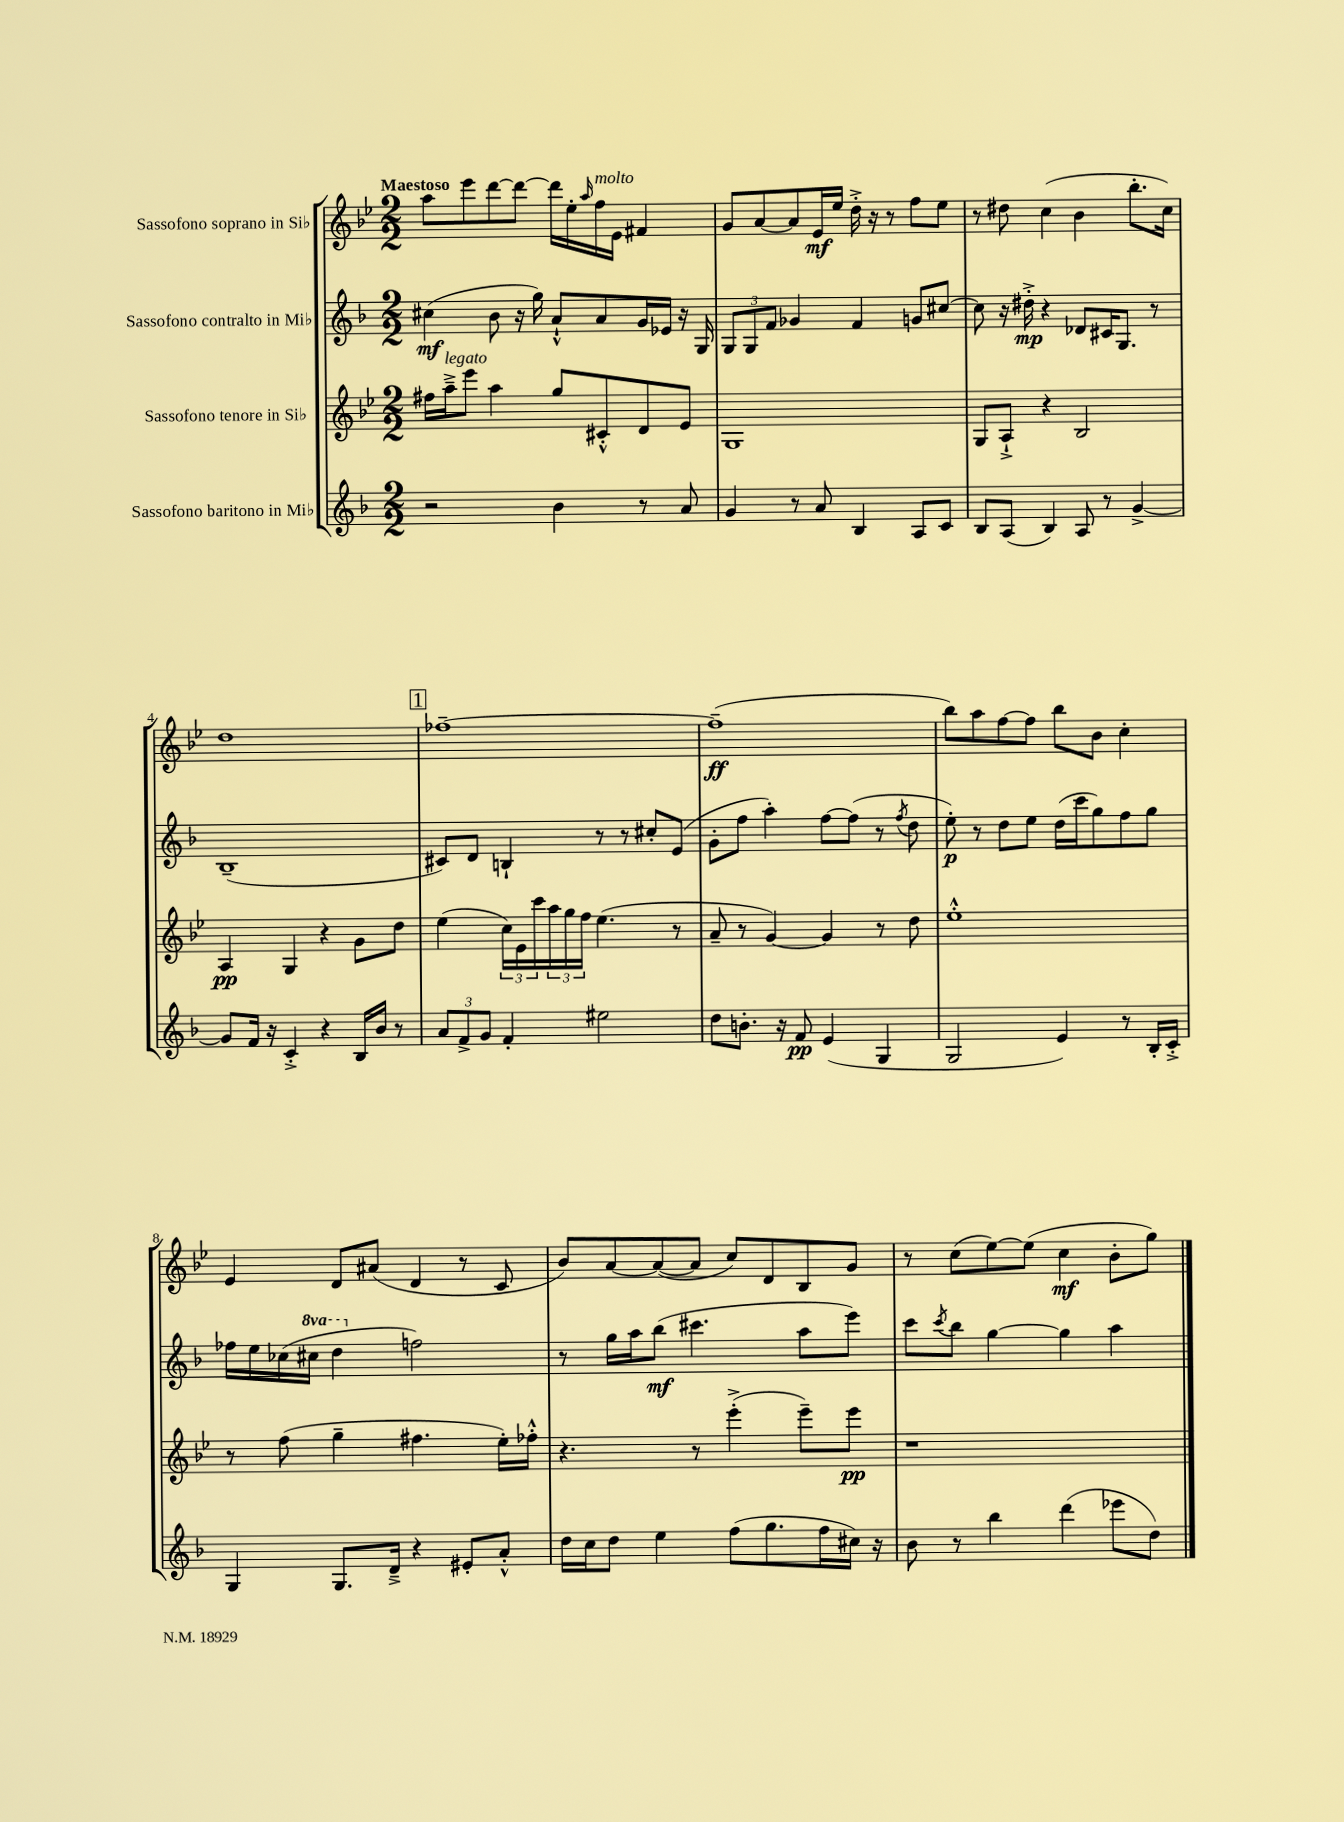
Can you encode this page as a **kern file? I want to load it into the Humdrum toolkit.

**kern	**dynam	**kern	**dynam	**kern	**dynam	**kern	**dynam
*part4	*part4	*part3	*part3	*part2	*part2	*part1	*part1
*staff4	*staff4	*staff3	*staff3	*staff2	*staff2	*staff1	*staff1
*I"Sassofono baritono in Mi♭	*	*I"Sassofono tenore in Si♭	*	*I"Sassofono contralto in Mi♭	*	*I"Sassofono soprano in Si♭	*
*clefG2	*	*clefG2	*	*clefG2	*	*clefG2	*
*k[b-]	*	*k[b-e-]	*	*k[b-]	*	*k[b-e-]	*
*M2/2	*	*M2/2	*	*M2/2	*	*M2/2	*
=1	=1	=1	=1	=1	=1	=1	=1
!	!	!	!	!	!	!LO:TX:a:B:t=Maestoso	!
2r	.	16ff#X\LL	.	(4cc#X\	mf	8aa\L	.
!	!	!LO:TX:a:i:t=legato	!	!	!	!	!
.	.	16aa~^\J	.	.	.	.	.
.	.	8eee-\J	.	.	.	8eee-\	.
.	.	4aa\	.	8b-\	.	[8ddd\	.
.	.	.	.	16r	.	8ddd\J_	.
.	.	.	.	16gg\)	.	.	.
4b-\	.	8gg/L	.	8a`^^/L	.	16ddd\LL]	.
.	.	.	.	.	.	16ee-'\	.
.	.	.	.	.	.	16qqaa/	.
!	!	!	!	!	!	!LO:TX:a:i:t=molto	!
.	.	8c#X'^^/	.	8a/	.	16ff\	.
.	.	.	.	.	.	16e-\JJ	.
8r	.	8d/	.	16g/L	.	4f#X/	.
.	.	.	.	16e-X/JJ	.	.	.
8a/	.	8e-/J	.	16r	.	.	.
.	.	.	.	16G/	.	.	.
=2	=2	=2	=2	=2	=2	=2	=2
4g/	.	1G	.	12G/L	.	8g/L	.
.	.	.	.	12G/	.	.	.
.	.	.	.	.	.	[8a/	.
.	.	.	.	12f/J	.	.	.
8r	.	.	.	4g-X/	.	8a/]	.
8a/	.	.	.	.	.	16e-/L	mf
.	.	.	.	.	.	16ee-/JJ	.
4B-/	.	.	.	4f/	.	16dd'^\	.
.	.	.	.	.	.	16r	.
.	.	.	.	.	.	8r	.
8A/L	.	.	.	8gn/L	.	8ff\L	.
8c/J	.	.	.	[8cc#X/J	.	8ee-\J	.
=3	=3	=3	=3	=3	=3	=3	=3
8B-/L	.	8G/L	.	8cc#\]	.	8r	.
(8A/J	.	8A`^/J	.	16r	.	8dd#X\	.
.	.	.	.	16dd#X'^\	mp	.	.
4B-/)	.	4r	.	4r	.	(4cc\	.
8A/	.	2B-/	.	8d-X/L	.	4b-\	.
8r	.	.	.	16c#X/K	.	.	.
.	.	.	.	8.G/J	.	.	.
[4g^/	.	.	.	.	.	8.bb-'\L	.
.	.	.	.	8r	.	.	.
.	.	.	.	.	.	16cc\Jk)	.
!!LO:LB:g=z
=4	=4	=4	=4	=4	=4	=4	=4
8g/L]	.	4A/	pp	(1B-~	.	1dd	.
16f/Jk	.	.	.	.	.	.	.
16r	.	.	.	.	.	.	.
4c'^/	.	4G/	.	.	.	.	.
4r	.	4r	.	.	.	.	.
16B-/LL	.	8g\L	.	.	.	.	.
16b-/JJ	.	.	.	.	.	.	.
8r	.	8dd\J	.	.	.	.	.
!!LO:REH:place=s1:t=1
=5	=5	=5	=5	=5	=5	=5	=5
12a/L	.	(4ee-\	.	8c#X/L)	.	[1ff-X~	.
12f^/	.	.	.	.	.	.	.
.	.	.	.	8d/J	.	.	.
12g/J	.	.	.	.	.	.	.
4f'/	.	24cc\LL)	.	4Bn`/	.	.	.
.	.	24e-\	.	.	.	.	.
.	.	24ccc\	.	.	.	.	.
.	.	24aa\	.	.	.	.	.
.	.	24gg\	.	.	.	.	.
.	.	24ff\JJ	.	.	.	.	.
2ee#X\	.	(4.ee-\	.	8r	.	.	.
.	.	.	.	8r	.	.	.
.	.	.	.	8cc#X'/L	.	.	.
.	.	8r	.	(8e/J	.	.	.
=6	=6	=6	=6	=6	=6	=6	=6
8dd\L	.	8a~/	.	8g'\L	.	(1ff-~]	ff
8.bn'\J	.	8r	.	8ff\J	.	.	.
.	.	[4g/)	.	4aa'\)	.	.	.
16r	.	.	.	.	.	.	.
8f/	pp	.	.	.	.	.	.
(4e/	.	4g/]	.	[8ff\L	.	.	.
.	.	.	.	(8ff\J]	.	.	.
4G/	.	8r	.	8r	.	.	.
.	.	.	.	8qff/	.	.	.
.	.	8dd\	.	8dd\	.	.	.
=7	=7	=7	=7	=7	=7	=7	=7
2G/	.	1ee-'^^	.	8ee'\)	p	8bb-\L)	.
.	.	.	.	8r	.	8aa\	.
.	.	.	.	8dd\L	.	[8ff\	.
.	.	.	.	8ee\J	.	8ff\J]	.
4e/)	.	.	.	(16dd\LL	.	8bb-\L	.
.	.	.	.	16ccc\J	.	.	.
.	.	.	.	8gg\)	.	8b-\J	.
8r	.	.	.	8ff\	.	4cc'\	.
16B-'/LL	.	.	.	8gg\J	.	.	.
16c'^/JJ	.	.	.	.	.	.	.
!!LO:LB:g=z
=8	=8	=8	=8	=8	=8	=8	=8
4G/	.	8r	.	16ff-X\LL	.	4e-/	.
.	.	.	.	16ee\	.	.	.
.	.	(8ff\	.	(16cc-X\	.	.	.
*	*	*	*	*8va	*	*	*
.	.	.	.	16ccc#X\JJ	.	.	.
8.G/L	.	4gg~\	.	4ddd\	.	8d/L	.
.	.	.	.	.	.	(8a#X/J	.
16d~^/Jk	.	.	.	.	.	.	.
*	*	*	*	*X8va	*	*	*
4r	.	4.ff#X\	.	2ffn\)	.	4d/	.
8e#X'/L	.	.	.	.	.	8r	.
8a'^^/J	.	16ee-'\LL)	.	.	.	8c/	.
.	.	16ff-X'^^\JJ	.	.	.	.	.
=9	=9	=9	=9	=9	=9	=9	=9
16dd\LL	.	4.r	.	8r	.	8b-/L)	.
16cc\J	.	.	.	.	.	.	.
8dd\J	.	.	.	16gg\LL	.	[8a/	.
.	.	.	.	16aa\J	.	.	.
4ee\	.	.	.	(8bb-\J	mf	(8a/_	.
.	.	8r	.	4.ccc#X\	.	8a/J]	.
(8ff\L	.	(4eee-'^\	.	.	.	8cc/L)	.
8.gg\	.	.	.	.	.	8d/	.
.	.	8eee-~\L)	.	8aa\L	.	8B-/	.
16ff\L	.	.	.	.	.	.	.
16cc#X\JJ)	.	8eee-\J	pp	8eee\J)	.	8g/J	.
16r	.	.	.	.	.	.	.
=10	=10	=10	=10	=10	=10	=10	=10
8b-\	.	1r	.	8ccc\L	.	8r	.
.	.	.	.	8qccc/	.	.	.
8r	.	.	.	8bb-\J	.	(8cc\L	.
4bb-\	.	.	.	[4gg\	.	[8ee-\)	.
.	.	.	.	.	.	(8ee-\J]	.
(4ddd\	.	.	.	4gg\]	.	4cc\	mf
8eee-X\L	.	.	.	4aa\	.	8b-'\L	.
8dd\J)	.	.	.	.	.	8gg\J)	.
==	==	==	==	==	==	==	==
*-	*-	*-	*-	*-	*-	*-	*-
